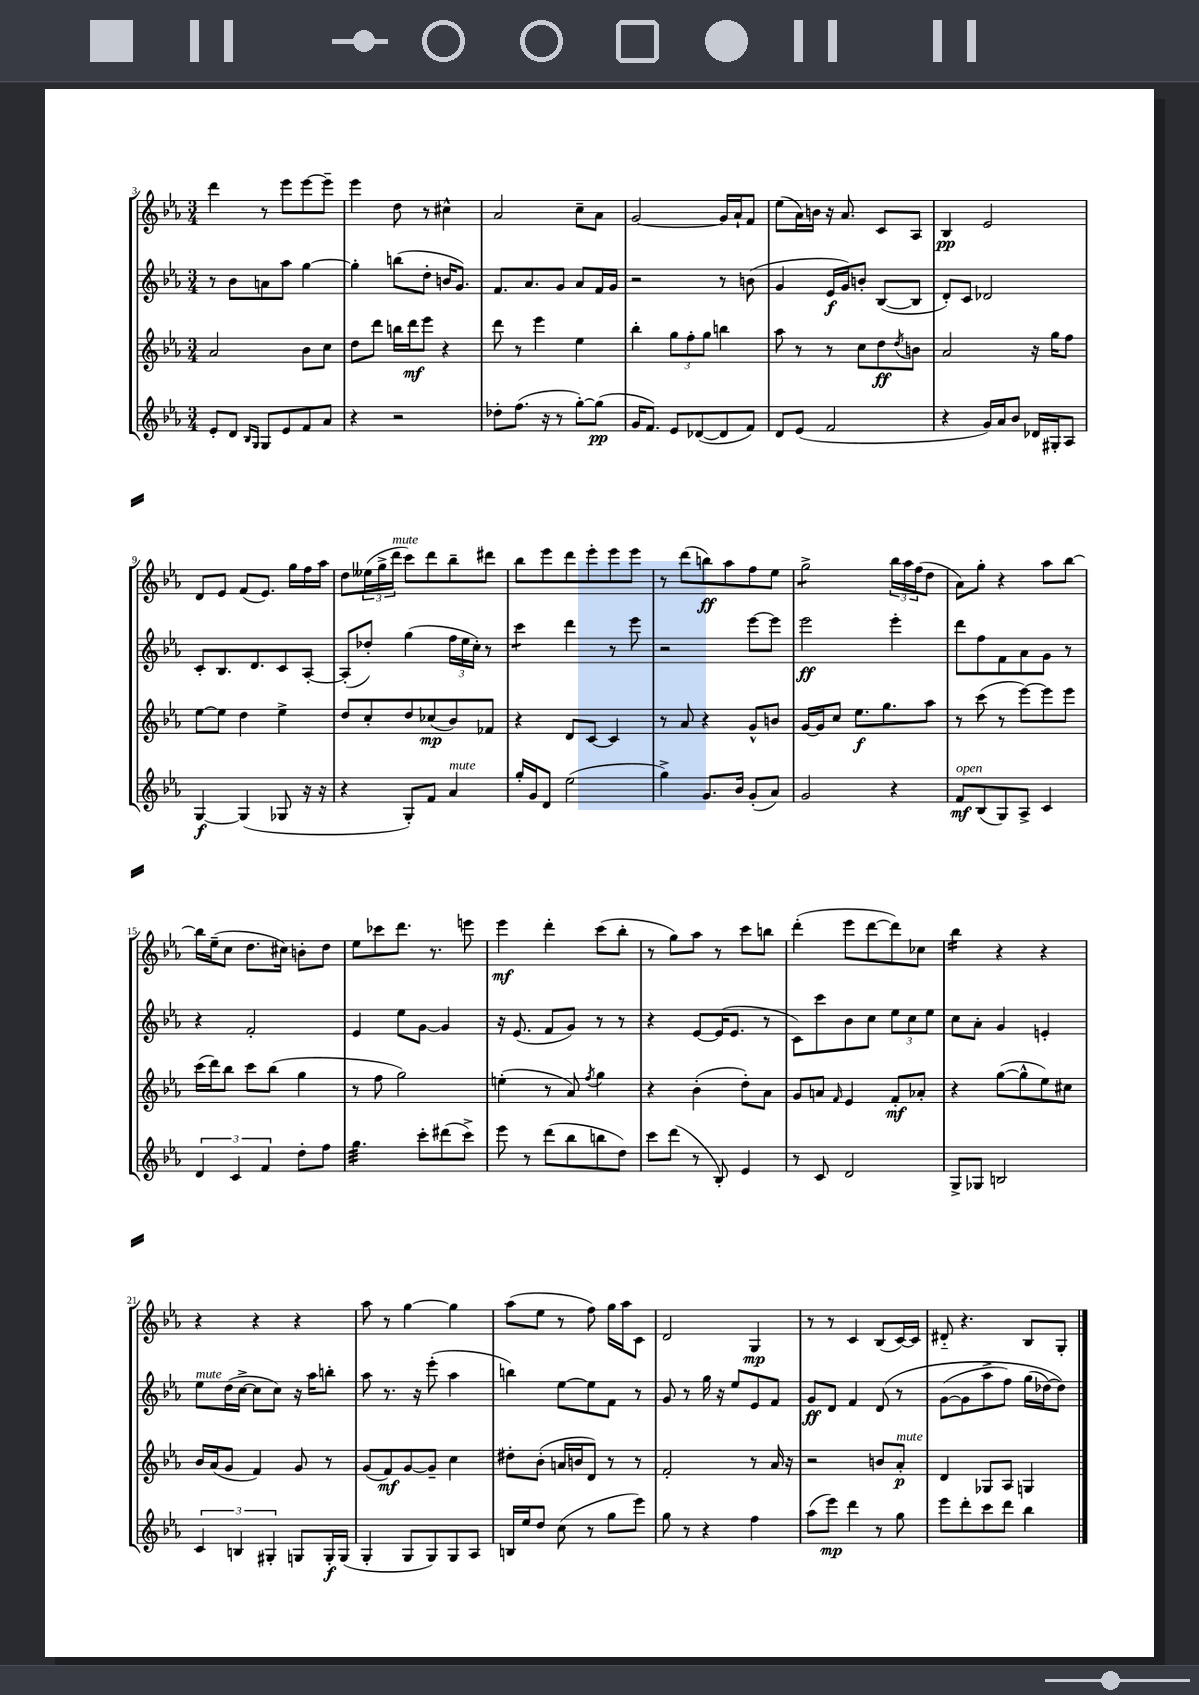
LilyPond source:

<<
\new StaffGroup <<
\new Staff = "s0" {
    \clef treble \key ees \major \numericTimeSignature \time 3/4
    d'''4 r8 ees'''8 ees'''8~ ees'''8-- |
    ees'''4 d''8 r8 cis''4-^ |
    aes'2 c''8-- aes'8 |
    g'2~ g'16 aes'16-! f'8 |
    ees''8( aes'16) b'16 r16 aes'8. c'8 aes8 |
    bes4\pp ees'2 |
    d'8 ees'8 f'8( ees'8.) g''16 f''16 aes''16 |
    d''8 \tuplet 3/2 { eeses''16( g''16-> d'''16^\markup { \italic "mute" } } c'''8) d'''8 bes''8-- dis'''8 |
    bes''8 ees'''8 d'''8 ees'''8-. ees'''8 ees'''8 |
    r8 d'''8( b''8\ff) aes''8 f''8 ees''8 |
    g''2:8-> \tuplet 3/2 { bes''16 aes''16 f''16( } d''8 |
    aes'8) g''8-. r4 aes''8 bes''8~ |
    bes''16 ees''16--( c''8 d''8. cis''16) b'8-. d''8 |
    ees''8 ces'''8 d'''8. r8. e'''8 |
    ees'''4\mf d'''4-. c'''8( bes''8-. |
    r8 g''8) aes''8 r8 c'''8 b''8 |
    d'''4-.( ees'''8 d'''8~ d'''8) ces''8 |
    bes''4:16 r4 r4 |
    r4 r4 r4 |
    aes''8 r8 g''4~ g''4 |
    aes''8( ees''8 r8 f''8) g''16 aes''16 c'8 |
    d'2 g4\mp |
    r8 r8 c'4 bes8( c'16~) c'16 |
    dis'8-_ r4. bes8 g8-. \bar "|." |
}
\new Staff = "s1" {
    \clef treble \key ees \major \numericTimeSignature \time 3/4
    r8 bes'8 a'8 aes''8 g''4~ |
    g''4-. b''8( d''8-. b'16 g'8.) |
    f'8. aes'8. g'8 aes'8 f'16 g'16 |
    r2 r8 b'8( |
    g'4 ees'16\f g'16) b'8-. bes8~( bes8 |
    d'8-.) c'8 des'2 |
    c'8-. bes8. d'8. c'8 aes8~-. |
    aes8-.( des''8-.) g''4( \tuplet 3/2 { f''16 ees''16 c''16-.) } r8 |
    c'''4:8 d'''4 r8 ees'''8 |
    r2 ees'''8~ ees'''8 |
    ees'''2\ff ees'''4-. |
    d'''8 f''8 f'8 aes'8 g'8 r8 |
    r4 f'2-. |
    ees'4 ees''8 g'8~ g'4 |
    r16 ees'8.( f'8 g'8) r8 r8 |
    r4 ees'8~ ees'16( ees'8. r8 |
    c'8) c'''8 bes'8 c''8 \tuplet 3/2 { ees''8 c''8 ees''8 } |
    c''8 aes'8-. g'4 e'4-. |
    ees''8^\markup { \italic "mute" } d''16( c''16~-> c''8 c''8) r16 aes''16 b''8-. |
    aes''8 r8. r16 ees'''8-.( aes''4 |
    b''4) ees''8~ ees''8 f'8 r8 |
    g'8 r8 g''16 r16 ees''8 ees'8 f'8 |
    g'8\ff d'8 f'4 d'8\( r8 |
    g'8~( g'8 aes''8-> f''8) g''16( des''16~) des''8\) \bar "|." |
}
\new Staff = "s2" {
    \clef treble \key ees \major \numericTimeSignature \time 3/4
    aes'2 bes'8 c''8 |
    d''8 d'''8 b''16 d'''16\mf ees'''8 r4 |
    d'''8 r8 ees'''4 ees''4 |
    bes''4-. \tuplet 3/2 { g''8 f''8-. g''8 } b''4 |
    aes''8 r8 r8 c''8 d''8\ff \acciaccatura { d''8 } b'8 |
    aes'2 r16 g''16 f''8 |
    ees''8~ ees''8 d''4 ees''4-> |
    d''8 c''8-. d''8 ces''8\mp( bes'8) fes'8 |
    r4 d'8 c'8~ c'4 |
    r8 aes'8 r4 g'8-^ b'8 |
    g'16~ g'16 c''8 ees''8.\f g''8. aes''8 |
    r8 c'''8( r8 ees'''8~) ees'''8 ees'''8 |
    c'''16( d'''16) bes''8 c'''8 bes''8( g''4 |
    r8 f''8 g''2) |
    e''4-.( r8 aes'8) \acciaccatura { f''8 } g''4 |
    r4 bes'4-.( d''8-.) aes'8 |
    g'8 a'8 \grace { f'16 } ees'4 f'8-.\mf aes'8-. |
    r4 g''8~( g''8-^ ees''8) cis''8 |
    bes'16 aes'16( g'8 f'4) g'8 r8 |
    g'8( f'8\mf) g'8~ g'8-- c''4 |
    dis''8-. bes'8-.( a'16 b'16 d'8) r8 r8 |
    f'2-. r8 aes'16 r16 |
    r2 b'8 aes'8-.\p^\markup { \italic "mute" } |
    d'4 ges8 aes8 g4 \bar "|." |
}
\new Staff = "s3" {
    \clef treble \key ees \major \numericTimeSignature \time 3/4
    ees'8-. d'8 \grace { bes16 g16 } g8 ees'8 f'8 aes'8 |
    r4 r2 |
    des''8-. f''8.( r16 r8 g''8~-.) g''8\pp( |
    g'16 f'8.) ees'8 des'8~( des'8 f'8) |
    d'8 ees'8( f'2 |
    r4 g'16) aes'16 bes'8 des'16 gis16-. aes8 |
    g4~\f g4( ges8 r16 r16 |
    r4 g8-.) f'8 aes'4^\markup { \italic "mute" } |
    g''16-. g'16 d'8 ees''2( |
    g''4->) g'8. bes'16 g'8-.( aes'8) |
    g'2 r4 |
    f'8\mf^\markup { \italic "open" } bes8( g8) aes8-> c'4 |
    \tuplet 3/2 { d'4 c'4 f'4 } d''8-. f''8 |
    g''4.:32 c'''8-. dis'''8( c'''8->) |
    ees'''8 r8 d'''8( bes''8 b''8 d''8) |
    c'''8 d'''8( r8 bes8-.) ees'4 |
    r8 c'8 d'2 |
    g8-> ges8 b2 |
    \tuplet 3/2 { c'4 b4 gis4-. } g8 g16-.\f g16( |
    g4-. g8 g8) g8 aes8 |
    b16 ees''16 d''8 c''8( r8 g''8 ees'''8) |
    g''8 r8 r4 f''4 |
    aes''8( ees'''8\mp) d'''4 r8 g''8 |
    ees'''8 d'''8-. c'''8 d'''8 bes''4 \bar "|." |
}
>>
>>
\layout { \context { \Score currentBarNumber = #3 } }
